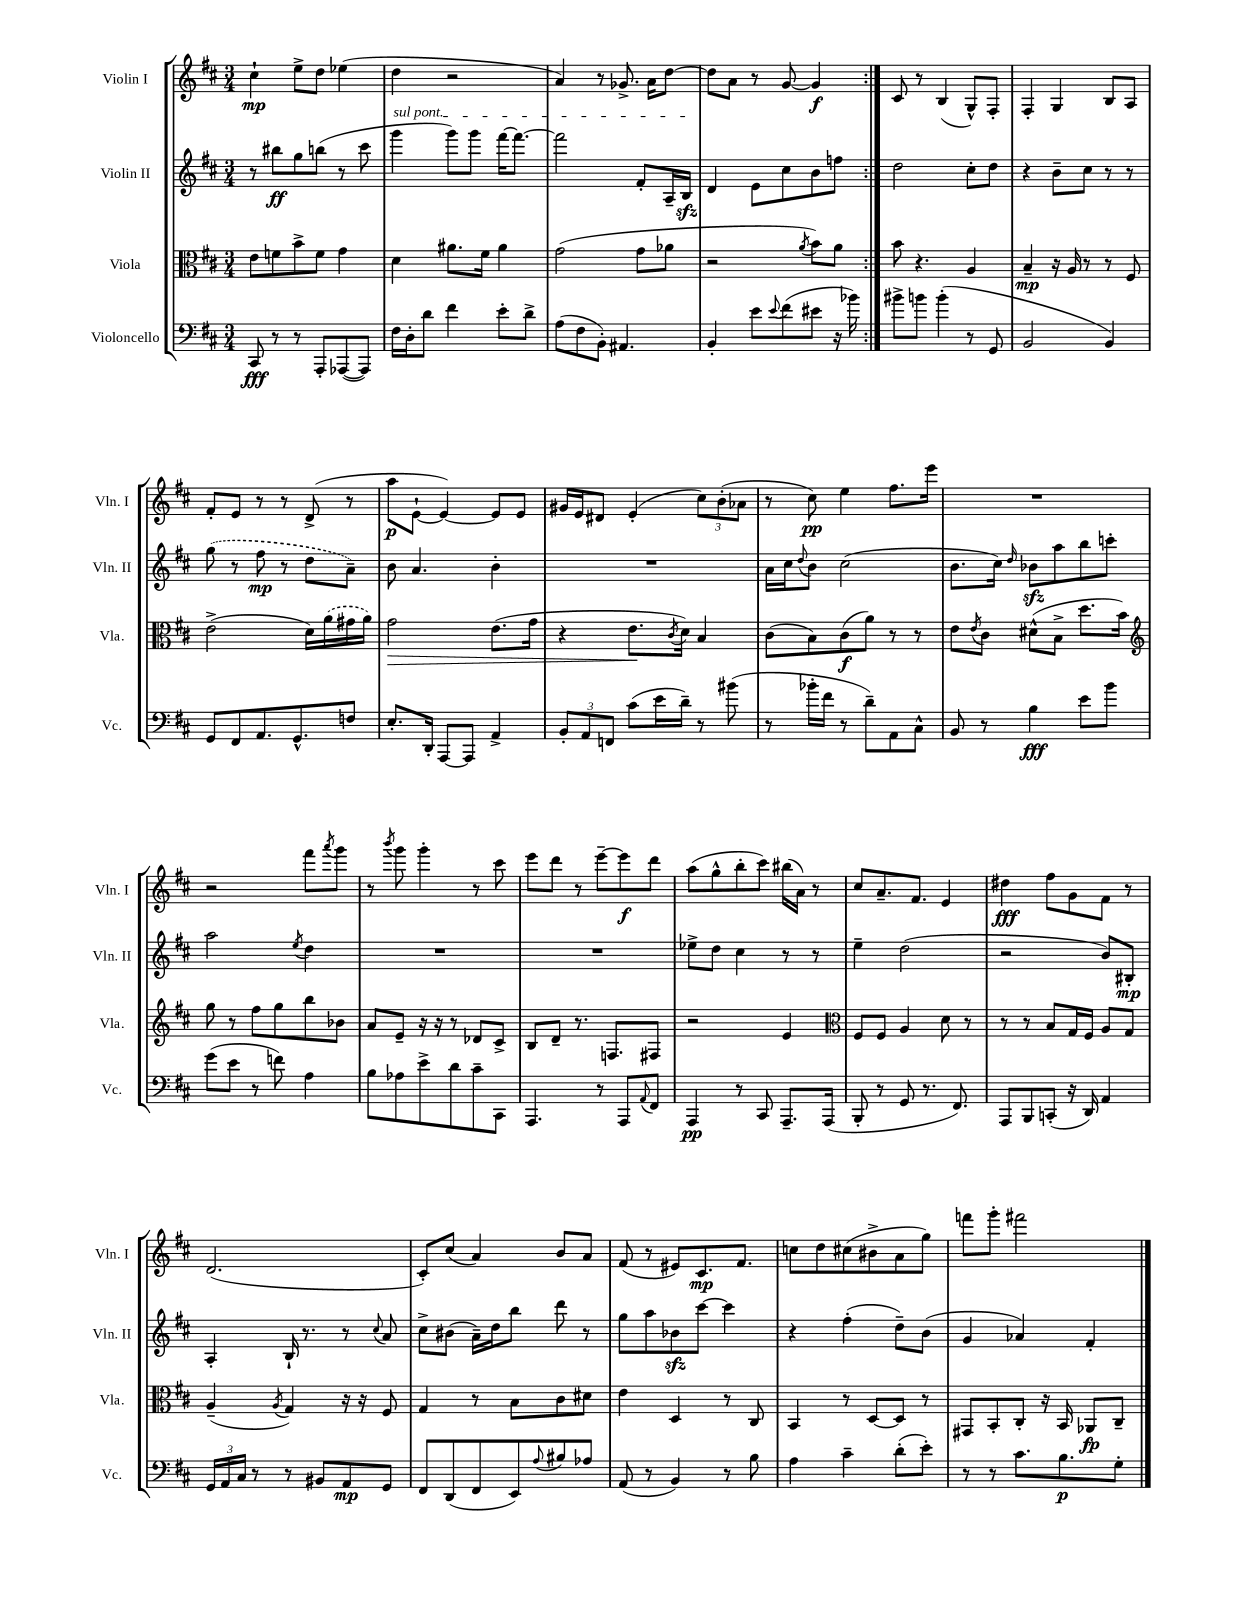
<<
\new StaffGroup <<
\new Staff = "s0" \with { instrumentName = "Violin I" shortInstrumentName = "Vln. I" } {
    \clef treble \key d \major \numericTimeSignature \time 3/4
    \repeat volta 2 { cis''4-!\mp e''8-> d''8 ees''4( |
    d''4 r2 |
    a'4) r8 ges'8.-> a'16 d''8~ |
    d''8 a'8 r8 g'8~ g'4\f | }
    cis'8 r8 b4( g8-^) fis8-. |
    fis4-. g4 b8 a8 |
    fis'8-. e'8 r8 r8 d'8->( r8 |
    a''8\p e'8~-! e'4~) e'8 e'8 |
    gis'16 e'16 dis'8 e'4-.( \tuplet 3/2 { cis''8) b'8-.( aes'8 } |
    r8 cis''8\pp) e''4 fis''8. e'''16 |
    R2. |
    r2 fis'''8 \acciaccatura { a'''8 } g'''8 |
    r8 \acciaccatura { b'''8 } g'''8 g'''4-. r8 cis'''8 |
    e'''8 d'''8 r8 e'''8~-- e'''8\f d'''8 |
    a''8( g''8-^ b''8-. cis'''8) bis''16( a'16) r8 |
    cis''8 a'8.-- fis'8. e'4 |
    dis''4\fff fis''8 g'8 fis'8 r8 |
    d'2.( |
    cis'8-.) cis''8( a'4) b'8 a'8 |
    fis'8( r8 eis'8) cis'8.\mp fis'8. |
    c''8 d''8 cis''8( bis'8-> a'8 g''8) |
    f'''8 g'''8-. fis'''2 \bar "|." |
}
\new Staff = "s1" \with { instrumentName = "Violin II" shortInstrumentName = "Vln. II" } {
    \clef treble \key d \major \numericTimeSignature \time 3/4
    \repeat volta 2 { r8 bis''8\ff g''8 b''8( r8 cis'''8 |
    \once \override TextSpanner.bound-details.left.text = \markup { \italic "sul pont." } g'''4\startTextSpan g'''8) g'''8 fis'''16~ fis'''8.~ |
    fis'''2 fis'8-. a16-- b16\sfz\stopTextSpan |
    d'4 e'8 cis''8 b'8 f''8 | }
    d''2 cis''8-. d''8 |
    r4 b'8-- cis''8 r8 r8 |
    \once \slurDashed g''8( r8 fis''8\mp r8 d''8 a'8--) |
    b'8 a'4. b'4-. |
    R2. |
    a'16 cis''16 \appoggiatura { d''8 } b'8 cis''2( |
    b'8. cis''16) \grace { d''16 } bes'8\sfz a''8 b''8 c'''8-. |
    a''2 \acciaccatura { e''8 } d''4 |
    R2. |
    R2. |
    ees''8-> d''8 cis''4 r8 r8 |
    e''4-- d''2( |
    r2 b'8) bis8-.\mp |
    a4-. b16-! r8. r8 \appoggiatura { cis''8 } a'8 |
    cis''8-> bis'8( a'16--) d''16 b''8 d'''8 r8 |
    g''8 a''8 bes'8\sfz cis'''8~ cis'''4 |
    r4 fis''4-.( d''8--) b'8( |
    g'4 aes'4) fis'4-. \bar "|." |
}
\new Staff = "s2" \with { instrumentName = "Viola" shortInstrumentName = "Vla." } {
    \clef alto \key d \major \numericTimeSignature \time 3/4
    \repeat volta 2 { e'8 f'8 b'8-> f'8 g'4 |
    d'4 ais'8. fis'16 ais'4 |
    g'2( g'8 aes'8 |
    r2 \acciaccatura { a'8 } b'8) a'8 | }
    b'8 r4. a4 |
    b4--\mp r16 a16 r8 r8 fis8 |
    e'2->( d'16) \once \slurDashed a'16( gis'16 a'16) |
    g'2\> e'8.( g'16 |
    r4 e'8.\! \acciaccatura { cis'8 } d'16) b4 |
    cis'8( b8) cis'8\f( a'8) r8 r8 |
    e'8 \acciaccatura { e'8 } cis'8 dis'8-^( b8-> d''8. b'16) |
    \clef treble g''8 r8 fis''8 g''8 b''8 bes'8 |
    a'8 e'8-- r16 r16 r8 des'8 cis'8-> |
    b8 d'8-- r8. f8. fis8 |
    r2 e'4 |
    \clef alto fis8 fis8 a4 d'8 r8 |
    r8 r8 b8 g16 fis16 a8 g8 |
    a4--( \acciaccatura { a8 } g4) r16 r16 fis8 |
    g4 r8 b8 cis'8 dis'8 |
    e'4 d4 r8 cis8 |
    b,4 r8 d8~ d8 r8 |
    gis,8 b,8-. cis8-. r16 b,16 aes,8\fp cis8-- \bar "|." |
}
\new Staff = "s3" \with { instrumentName = "Violoncello" shortInstrumentName = "Vc." } {
    \clef bass \key d \major \numericTimeSignature \time 3/4
    \repeat volta 2 { cis,8\fff r8 r8 a,,8-. aes,,8~( aes,,8) |
    fis16 d16-. d'8 fis'4 e'8-. d'8-> |
    a8( fis8 b,8-.) ais,4. |
    b,4-. e'8 \appoggiatura { e'8 } fis'8( eis'8 r16 bes'16) | }
    bis'8-> b'8 b'4-.( r8 g,8 |
    b,2 b,4) |
    g,8 fis,8 a,8. g,8.-^ f8 |
    e8.-. d,16-. a,,8~ a,,8 a,4-> |
    \tuplet 3/2 { b,8-. a,8 f,8 } cis'8( e'16 d'16--) r8 bis'8( |
    r8 bes'16-. fis'16 r8 d'8--) a,8 cis8-^ |
    b,8 r8 b4\fff e'8 b'8 |
    g'8( e'8 r8 f'8) a4 |
    b8 aes8 e'8-> d'8 cis'8-- cis,8 |
    a,,4. r8 a,,8 \appoggiatura { a,8 } fis,8 |
    a,,4\pp r8 cis,8 a,,8.-- a,,16( |
    b,,8-. r8 g,8 r8. fis,8.) |
    a,,8 b,,8 c,8-.( r16 d,16) a,4 |
    \tuplet 3/2 { g,16 a,16 cis16 } r8 r8 bis,8 a,8\mp g,8 |
    fis,8 d,8( fis,8 e,8) \appoggiatura { a8 } bis8 aes8 |
    a,8( r8 b,4) r8 b8 |
    a4 cis'4-- d'8-.( e'8-.) |
    r8 r8 cis'8. b8.\p g8-. \bar "|." |
}
>>
>>
\layout { \context { \Score \remove "Bar_number_engraver" } }
